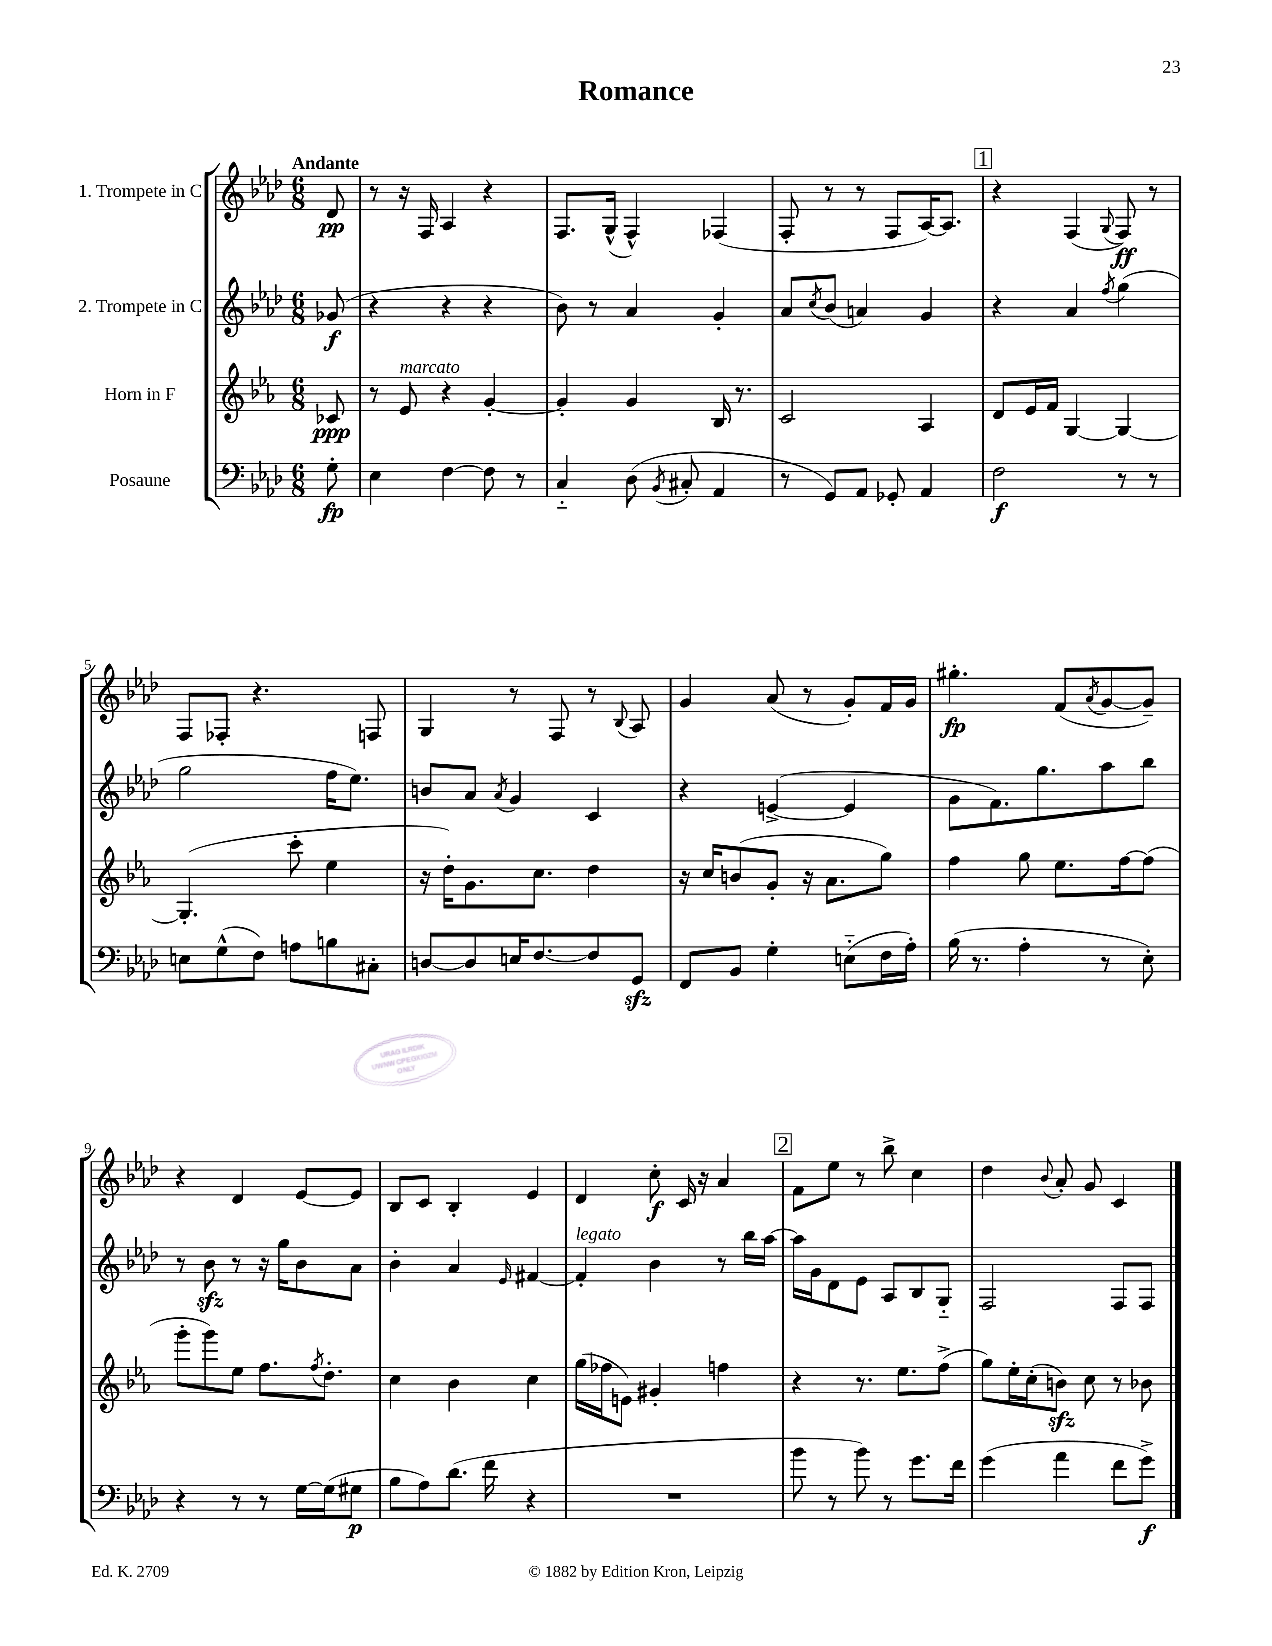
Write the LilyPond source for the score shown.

\header { title = "Romance" }
<<
\new StaffGroup <<
\new Staff = "s0" \with { instrumentName = "1. Trompete in C" } {
    \clef treble \key aes \major \numericTimeSignature \time 6/8 \partial 8 \tempo "Andante"
    des'8\pp |
    r8 r16 f16 aes4 r4 |
    f8. g16-^( f4-^) fes4( |
    f8-. r8 r8 f8 aes16~) aes8. |
    \mark \markup { \box "1" } r4 f4( \appoggiatura { g8 } f8\ff) r8 |
    f8 fes8-. r4. f8 |
    g4 r8 f8 r8 \appoggiatura { bes8 } aes8 |
    g'4 aes'8( r8 g'8-.) f'16 g'16 |
    gis''4.-.\fp f'8( \acciaccatura { aes'8 } g'8~ g'8--) |
    r4 des'4 ees'8~ ees'8 |
    bes8 c'8 bes4-. ees'4 |
    des'4 c''8-.\f c'16 r16 aes'4 |
    \mark \markup { \box "2" } f'8 ees''8 r8 bes''8-> c''4 |
    des''4 \appoggiatura { bes'8 } aes'8-. g'8 c'4 \bar "|." |
}
\new Staff = "s1" \with { instrumentName = "2. Trompete in C" } {
    \clef treble \key aes \major \numericTimeSignature \time 6/8 \partial 8
    ges'8\f( |
    r4 r4 r4 |
    bes'8) r8 aes'4 g'4-. |
    aes'8 \acciaccatura { c''8 } bes'8( a'4) g'4 |
    \mark \markup { \box "1" } r4 aes'4 \acciaccatura { f''8 } g''4( |
    g''2 f''16 ees''8.) |
    b'8 aes'8 \acciaccatura { aes'8 } g'4 c'4 |
    r4 e'4~->( e'4 |
    g'8 f'8.) g''8. aes''8 bes''8 |
    r8 bes'8\sfz r8 r16 g''16 bes'8 aes'8 |
    bes'4-. aes'4 \grace { ees'16 } fis'4~ |
    fis'4-.^\markup { \italic "legato" } bes'4 r8 bes''16 aes''16~ |
    \mark \markup { \box "2" } aes''16 g'16 des'8 ees'8 aes8 bes8 g8-_ |
    f2 f8 f8 \bar "|." |
}
\new Staff = "s2" \with { instrumentName = "Horn in F" } {
    \clef treble \key ees \major \numericTimeSignature \time 6/8 \partial 8
    ces'8\ppp |
    r8 ees'8^\markup { \italic "marcato" } r4 g'4~-. |
    g'4-. g'4 bes16 r8. |
    c'2 aes4 |
    \mark \markup { \box "1" } d'8 ees'16 f'16 g4~ g4~ |
    g4.-.( c'''8-. ees''4 |
    r16 d''16-.) g'8. c''8. d''4 |
    r16 c''16 b'8( g'8-. r16 aes'8. g''8) |
    f''4 g''8 ees''8. f''16~ f''8( |
    g'''8-. g'''8) ees''8 f''8. \acciaccatura { f''8 } d''8.-. |
    c''4 bes'4 c''4 |
    g''16( fes''16 e'8) gis'4-. f''4 |
    \mark \markup { \box "2" } r4 r8. ees''8. f''8->( |
    g''8) ees''16-. c''16-.( b'8\sfz) c''8 r8 bes'8 \bar "|." |
}
\new Staff = "s3" \with { instrumentName = "Posaune" } {
    \clef bass \key aes \major \numericTimeSignature \time 6/8 \partial 8
    g8-.\fp |
    ees4 f4~ f8 r8 |
    c4-_ des8( \acciaccatura { bes,8 } cis8-. aes,4 |
    r8 g,8) aes,8 ges,8-. aes,4 |
    \mark \markup { \box "1" } f2\f r8 r8 |
    e8 g8-^( f8) a8 b8 cis8-. |
    d8~ d8 e16 f8.~ f8 g,8\sfz |
    f,8 bes,8 g4-. e8-_( f16 aes16-.) |
    bes16( r8. aes4-. r8 ees8-.) |
    r4 r8 r8 g16~ g16( gis8\p |
    bes8 aes8) des'8.( f'16 r4 |
    R2. |
    \mark \markup { \box "2" } bes'8 r8 bes'8) r8 g'8. f'16 |
    g'4( aes'4 f'8 g'8->\f) \bar "|." |
}
>>
>>
